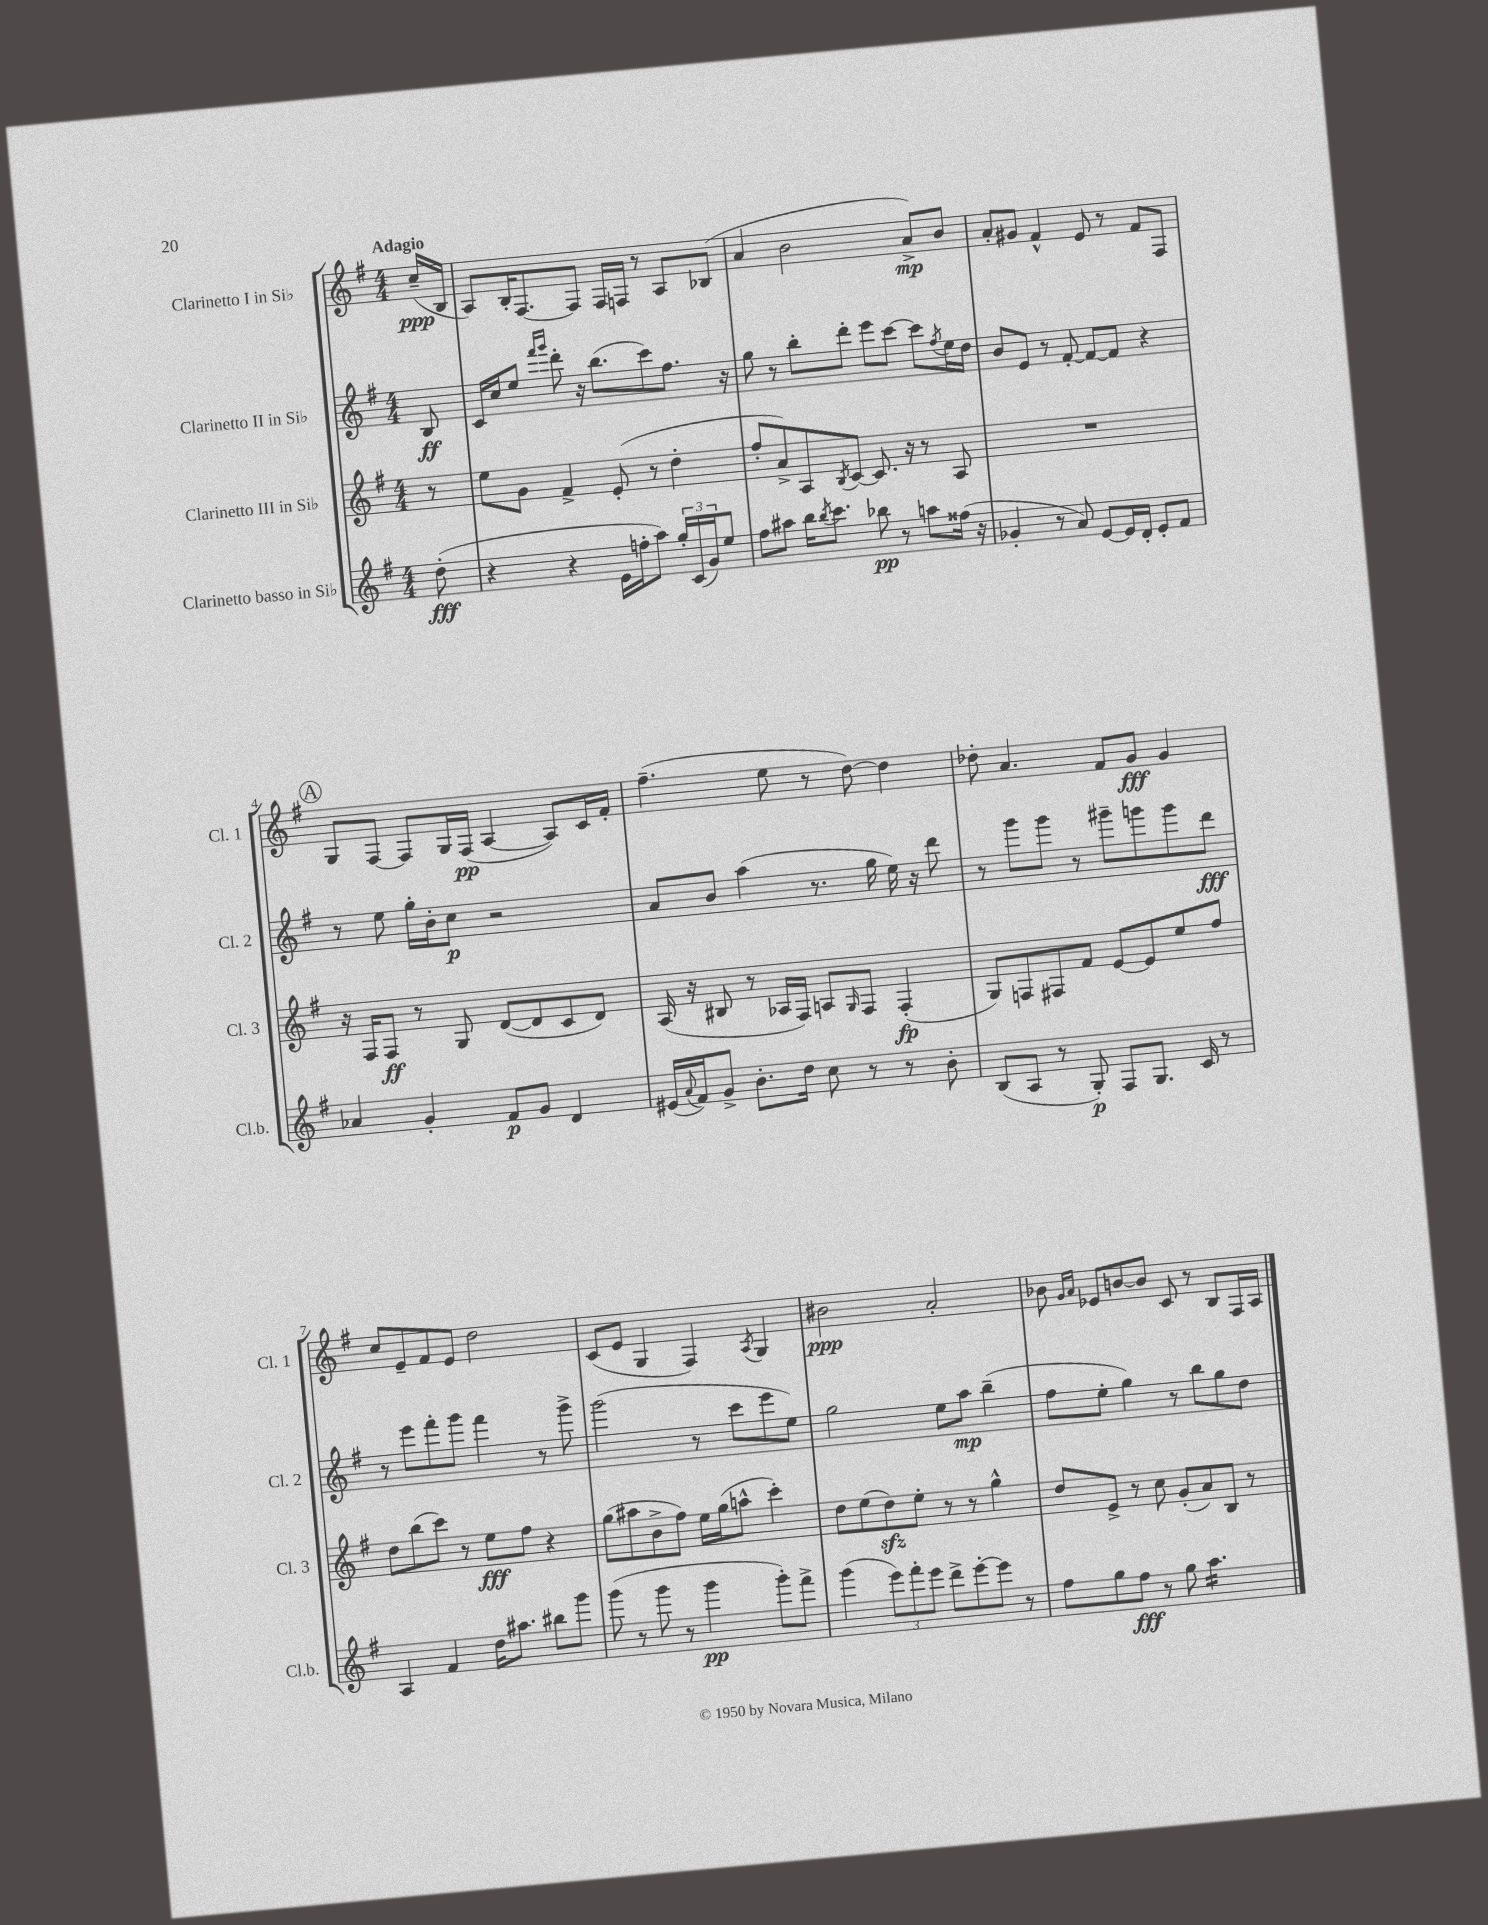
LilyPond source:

<<
\new StaffGroup <<
\new Staff = "s0" \with { instrumentName = "Clarinetto I in Sib" shortInstrumentName = "Cl. 1" } {
    \clef treble \key g \major \numericTimeSignature \time 4/4 \partial 8 \tempo "Adagio"
    c''16--\ppp( b16 |
    a8) b16-. fis8.~ fis8 fis16 f16 r8 a8 bes8( |
    a'4 b'2 a'8->\mp) b'8 |
    a'8-. gis'8 fis'4-^ e'8 r8 fis'8 fis8 |
    \mark \markup { \circle "A" } g8 fis8~ fis8 g16 fis16\pp( a4~ a8) c'16 fis'16-. |
    fis''4.--( e''8 r8 d''8~) d''4 |
    des''8-. a'4. fis'8 g'8\fff g'4 |
    c''8 e'8-- fis'8 e'8 d''2 |
    c'8( e'8 g4 fis4) \acciaccatura { a8 } g4 |
    bis'2\ppp a'2-. |
    bes'8 \grace { g'16 a'16 } ees'8 b'8~ b'8 c'8 r8 b8 fis16 a16 \bar "|." |
}
\new Staff = "s1" \with { instrumentName = "Clarinetto II in Sib" shortInstrumentName = "Cl. 2" } {
    \clef treble \key g \major \numericTimeSignature \time 4/4 \partial 8
    b8\ff |
    c'16 c''16 e''8 \grace { fis'''16 g'''16 } d'''8-. r16 b''8.( c'''8) fis''8. r16 |
    g''8 r8 b''8-. d'''8-. e'''8 c'''8~ c'''8 \acciaccatura { fis''8 } e''16 d''16 |
    b'8 e'8 r8 fis'8~-. fis'8~ fis'8 r4 |
    \mark \markup { \circle "A" } r8 e''8 g''16-. b'16-. c''8\p r2 |
    a'8 b'8 a''4( r8. g''16 e''16) r16 d'''8 |
    r8 g'''8 g'''8 r8 gis'''8-- g'''8 g'''8 d'''8\fff |
    r8 e'''8 fis'''8-. g'''8 fis'''4 r8 g'''8-> |
    g'''2( r8 c'''8 e'''8 e''8) |
    g''2 e''8 a''8\mp b''4--( |
    fis''8 e''8-. g''4) r8 b''8 g''8 d''8 \bar "|." |
}
\new Staff = "s2" \with { instrumentName = "Clarinetto III in Sib" shortInstrumentName = "Cl. 3" } {
    \clef treble \key g \major \numericTimeSignature \time 4/4 \partial 8
    r8 |
    e''8 g'8 fis'4-> e'8-.( r8 d''4-. |
    fis''8-. a'8->) a8 \acciaccatura { b8 } c'8~ c'8. r16 r8 a8 |
    R1 |
    \mark \markup { \circle "A" } r16 fis16 fis8\ff r8 g8 d'8~( d'8 c'8 d'8) |
    a16( r16 bis8 r8 aes16 fis16) a8 \grace { g16 } fis8 fis4-.\fp( |
    g8) f8 fis8 fis'8 e'8~ e'8 e''8 fis''8 |
    d''8 b''8( c'''8) r8 e''8\fff fis''8 r4 |
    g''8( ais''8 b'8-> fis''8) e''16 g''16( a''8-^ c'''4-.) |
    d''8 e''8( d''8\sfz) e''8-. r8 r8 g''4-^ |
    d''8 e'8-> r8 c''8 g'8-.( a'8) b8 r8 \bar "|." |
}
\new Staff = "s3" \with { instrumentName = "Clarinetto basso in Sib" shortInstrumentName = "Cl.b." } {
    \clef treble \key g \major \numericTimeSignature \time 4/4 \partial 8
    d''8-.\fff( |
    r4 r4 e'16 f''16-. a''8) \tuplet 3/2 { g''16-. c'16( g'16) } e''8 |
    fis''8 ais''8 b''16 \acciaccatura { b''8 } c'''8. bes''8\pp r8 a''8 fisis''16( r16 |
    ges'4-. r8 a'8) e'8~ e'16 d'16-. e'8-. fis'8 |
    \mark \markup { \circle "A" } aes'4 g'4-. fis'8\p g'8 d'4 |
    eis'16( \appoggiatura { a'8 } fis'16) g'8-> b'8.-. d''16 c''8 r8 r8 b'8-. |
    b8( a8 r8 g8-.\p) fis8 g8. c'16 r8 |
    a4 fis'4 d''16 ais''8. bis''8 g'''8 |
    g'''8( r8 g'''8 r8 g'''4\pp g'''8-.) fis'''8-> |
    g'''4( \tuplet 3/2 { e'''8) fis'''8-. e'''8 } d'''8-> e'''8~-. e'''8 r8 |
    fis''8 g''8 fis''8\fff r8 g''8 a''4.:16 \bar "|." |
}
>>
>>
